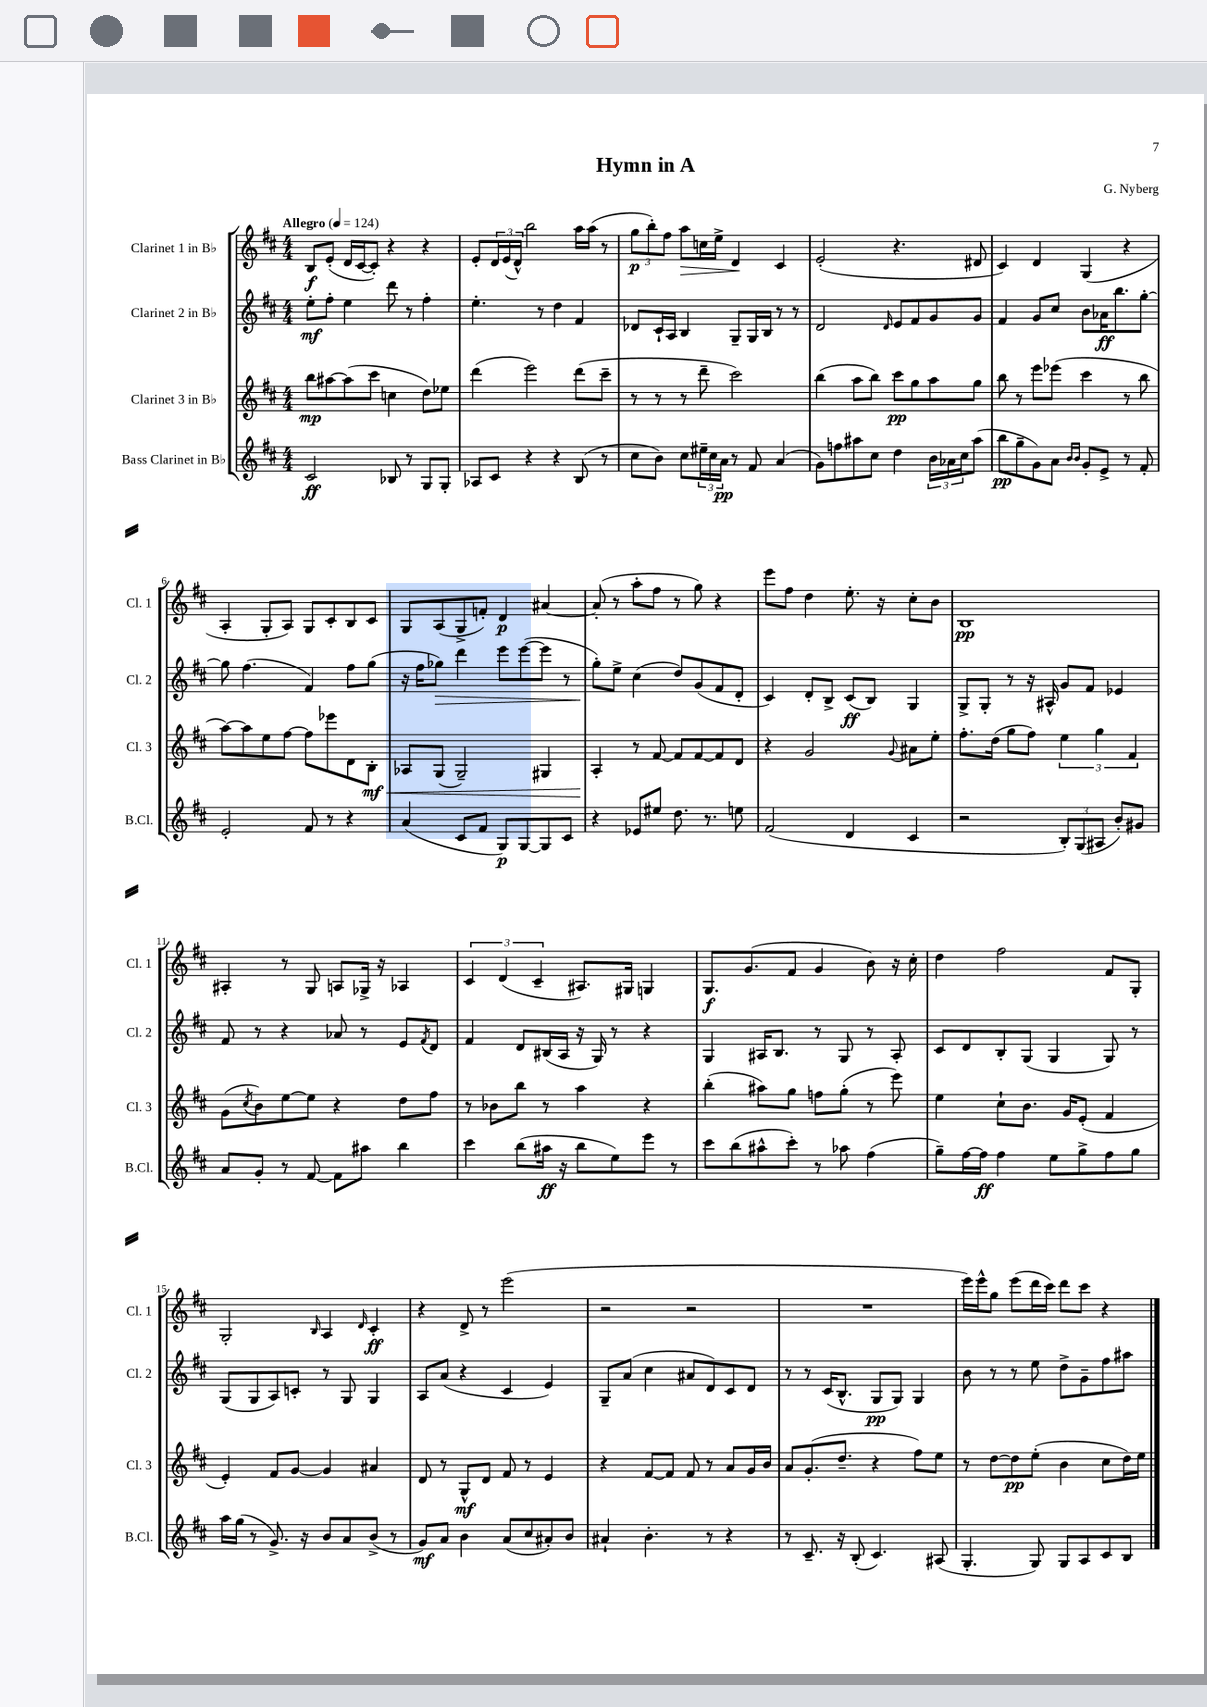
\header { title = "Hymn in A" composer = "G. Nyberg" }
<<
\new StaffGroup <<
\new Staff = "s0" \with { instrumentName = "Clarinet 1 in Bb" shortInstrumentName = "Cl. 1" } {
    \clef treble \key d \major \numericTimeSignature \time 4/4 \tempo "Allegro" 4 = 124
    b8\f e'8-.( d'16 cis'16~ cis'8-.) r4 r4 |
    e'8-. \tuplet 3/2 { d'16 e'16( d'16-^) } b''2 a''16 a''16( r8 |
    \tuplet 3/2 { g''8\p b''8-.) fis''8 } a''8\> c''16 e''16-> d'4\! cis'4 |
    e'2-.( r4. dis'8 |
    cis'4) d'4 g4( r4 |
    a4-. g8-. a8) g8 cis'8-. b8 cis'8 |
    g8 a8( g8-> f'8-.) d'4\p ais'4~ |
    ais'8-.( r8 a''8-. fis''8 r8 g''8) r4 |
    e'''8 fis''8 d''4 e''8.-. r16 cis''8-. b'8 |
    b1\pp |
    ais4-. r8 g8 a8 ges16-> r16 aes4 |
    \tuplet 3/2 { cis'4 d'4( cis'4-- } ais8.) gis16 g4 |
    g8.\f g'8.( fis'8 g'4 b'8) r16 cis''16-. |
    d''4 fis''2 fis'8 g8-. |
    g2-. \grace { b16 } a4 \grace { d'16 } cis'4-.\ff |
    r4 d'8-> r8 e'''2( |
    r2 r2 |
    R1 |
    e'''16) e'''16-^ g''8 e'''8( d'''16 cis'''16) d'''8 cis'''8 r4 \bar "|." |
}
\new Staff = "s1" \with { instrumentName = "Clarinet 2 in Bb" shortInstrumentName = "Cl. 2" } {
    \clef treble \key d \major \numericTimeSignature \time 4/4
    e''8-.\mf fis''8-. e''4 d'''8 r8 fis''4-. |
    e''4.-. r8 d''4 fis'4 |
    des'8 cis'16-! a16 b4 g8-- g16 b16 r8 r8 |
    d'2 \grace { d'16 } e'8 fis'8 g'8 g'8 |
    fis'4 g'8 cis''8 b'8 aes'16\ff b''8. g''8~-. |
    g''8 fis''4.( fis'4) fis''8 g''8( |
    r16 fis''16 ges''8\>) d'''4 e'''8 e'''8~( e'''8 r8 |
    g''8-.\!) e''8-> cis''4( d''8) g'8( fis'8 d'8-. |
    cis'4) d'8-. b8-> cis'8\ff( b8) g4 |
    g8-> g8-. r8 r16 ais16-^ g'8 fis'8 ees'4 |
    fis'8 r8 r4 aes'8 r8 e'8 \acciaccatura { fis'8 } d'8 |
    fis'4 d'8 bis16( a16 r16 g16) r8 r4 |
    g4 ais16 b8. r8 g8 r8 ais8-. |
    cis'8 d'8 b8-. g8( g4 g8) r8 |
    g8( g8 a8) c'8-. r8 g8 g4 |
    a8 a'8( r4 cis'4 e'4) |
    g8-- a'8( cis''4 ais'8 d'8) cis'8 d'8 |
    r8 r8 cis'16( b8.-^ g8\pp g8) g4 |
    b'8 r8 r8 e''8 d''8-> g'8-- fis''8 ais''8 \bar "|." |
}
\new Staff = "s2" \with { instrumentName = "Clarinet 3 in Bb" shortInstrumentName = "Cl. 3" } {
    \clef treble \key d \major \numericTimeSignature \time 4/4
    b''8\mp ais''8~ ais''8( cis'''8 c''4 d''8) ees''8 |
    d'''4( e'''2) d'''8( cis'''8-- |
    r8 r8 r8 d'''8-- cis'''2) |
    b''4( a''8 b''8) cis'''8\pp g''8 a''8 g''8 |
    b''8 r8 e'''8 ees'''8( cis'''4 r8 b''8 |
    a''8~) a''8 e''8 fis''8~ fis''8 ees'''8 d'8 b8-.\mf\< |
    aes8 g8( g2--) gis4 |
    a4-.\! r8 fis'8~ fis'8 fis'8~ fis'8 d'8 |
    r4 g'2 \appoggiatura { g'8 } ais'8 e''8-. |
    fis''8.-. d''16( g''8 fis''8) \tuplet 3/2 { e''4 g''4 fis'4 } |
    g'8( \acciaccatura { cis''8 } b'8) e''8~ e''8 r4 d''8 fis''8 |
    r8 bes'8 b''8 r8 a''4 r4 |
    b''4-.( ais''8) g''8 f''8 g''8-.( r8 e'''8) |
    e''4 cis''8-! b'8. g'16 e'8-.( fis'4 |
    e'4-.) fis'8 g'8~ g'4 ais'4 |
    d'8 r8 g8-^\mf d'8 fis'8 r8 e'4 |
    r4 fis'8~ fis'8 fis'8 r8 a'8 g'16 b'16 |
    a'8 g'8.-.( d''8.-- r4 fis''8) e''8 |
    r8 d''8~ d''8\pp e''8-.( b'4 cis''8 d''16) e''16 \bar "|." |
}
\new Staff = "s3" \with { instrumentName = "Bass Clarinet in Bb" shortInstrumentName = "B.Cl." } {
    \clef treble \key d \major \numericTimeSignature \time 4/4
    cis'2\ff bes8 r8 g8 g8-. |
    aes8 cis'8 r4 r4 b8( r8 |
    cis''8 b'8) cis''8 \tuplet 3/2 { eis''16-- cis''16 a'16\pp } r8 fis'8 a'4( |
    g'8) f''8 ais''8 cis''8 d''4 \tuplet 3/2 { b'16 aes'16 cis''16 } ais''8( |
    b''8\pp g''8-- g'8) a'8 \grace { b'16 b'16 } g'8-. e'8-> r8 fis'8-. |
    e'2-. fis'8 r8 r4 |
    a'4( cis'8 fis'8 g8\p) g8~ g8 cis'8 |
    r4 ees'8 eis''8 d''8. r8. e''8 |
    fis'2( d'4 cis'4 |
    r2 \tuplet 3/2 { b8-.) g8( ais8 } b'8-.) gis'8 |
    a'8 g'8-. r8 fis'8~ fis'8 ais''8 b''4 |
    cis'''4 b''8( ais''16\ff r16 b''8 e''8) e'''8 r8 |
    cis'''8 b''8( ais''8-^ cis'''8-.) r8 aes''8 fis''4( |
    g''8--) fis''16~ fis''16\ff fis''4 e''8 g''8-> fis''8 g''8 |
    a''16 g''16( r8 g'8.->) r16 b'8 a'8 b'8->( r8 |
    g'8\mf) a'8 b'4 a'8( cis''8 ais'8-.) b'8 |
    ais'4-! b'4.-. r8 r4 |
    r8 cis'8.-- r16 b8-.( cis'4.) ais8( |
    g4.-. g8) g8 a8 cis'8 b8 \bar "|." |
}
>>
>>
